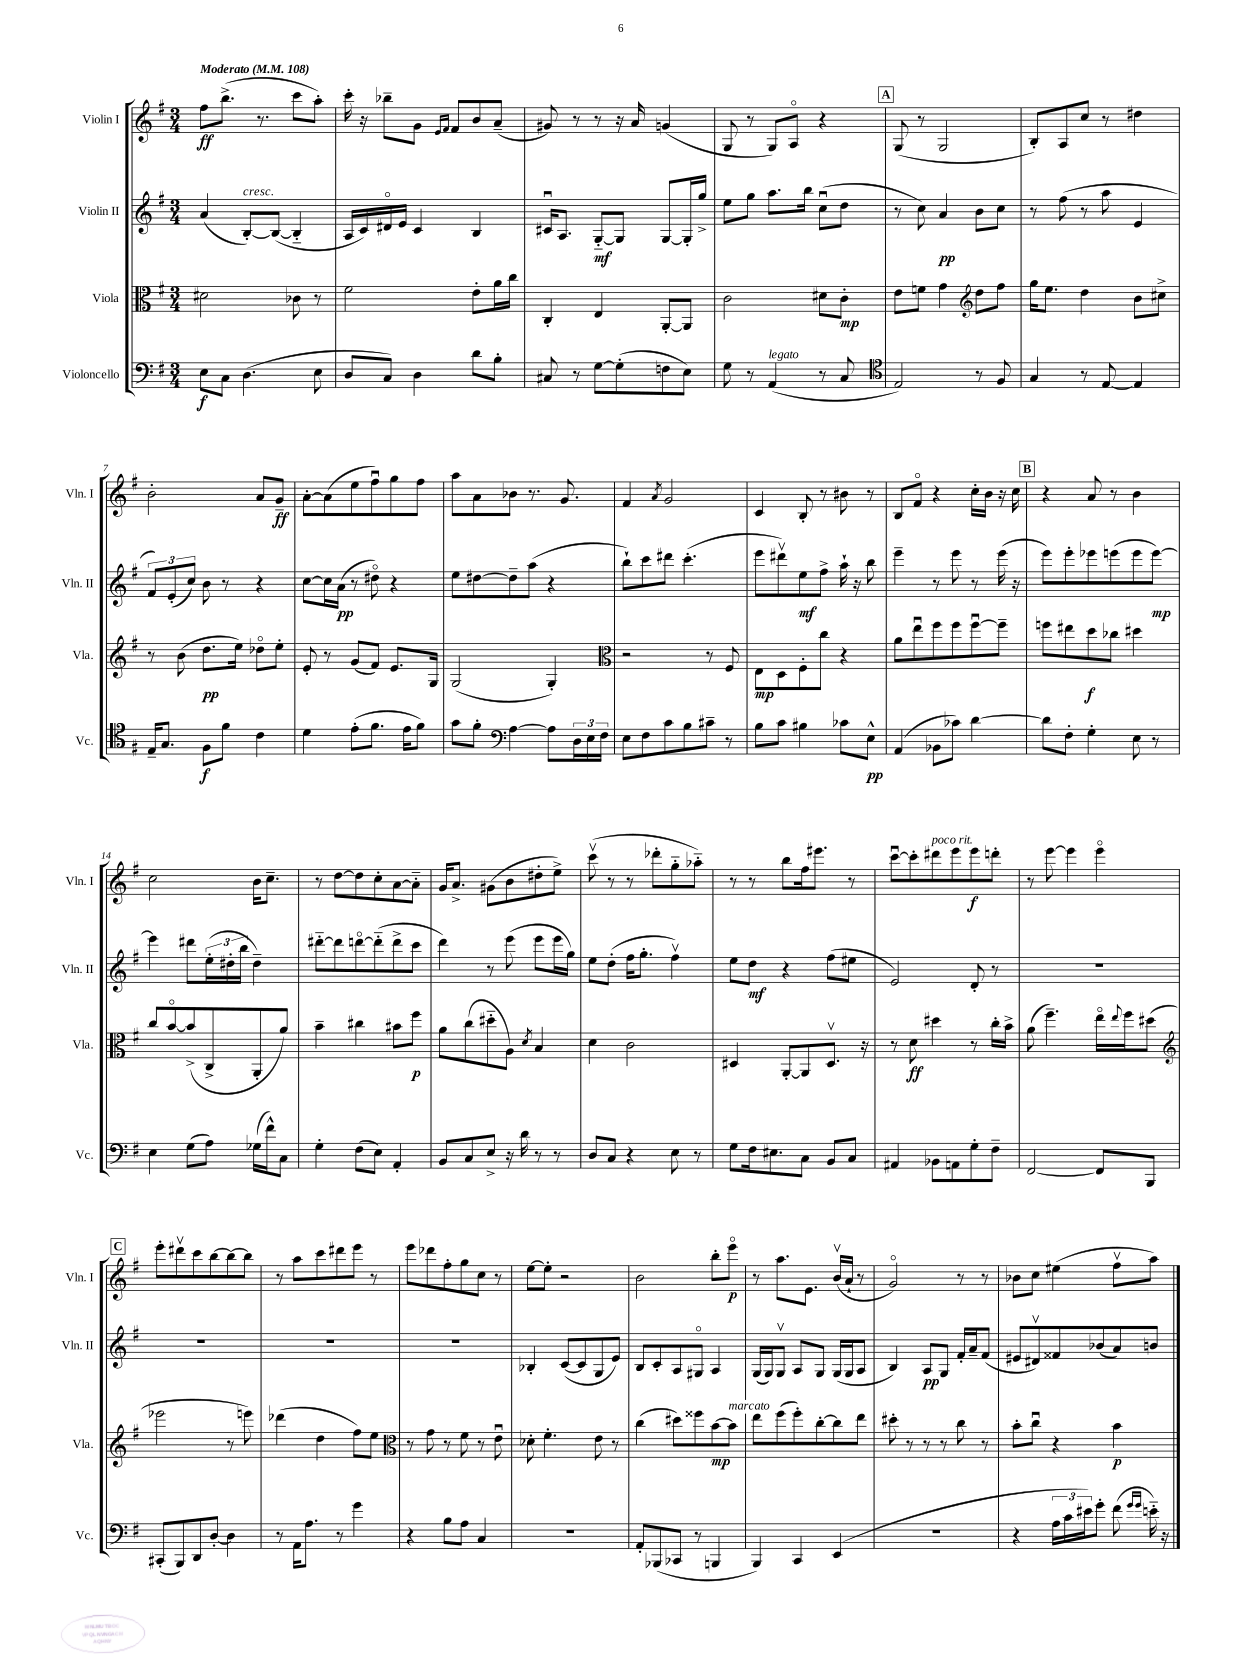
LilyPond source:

<<
\new StaffGroup <<
\new Staff = "s0" \with { instrumentName = "Violin I" shortInstrumentName = "Vln. I" } {
    \clef treble \key g \major \numericTimeSignature \time 3/4 \tempo "Moderato" 4 = 108
    fis''8\ff b''8.->( r8. c'''8 a''8-.) |
    c'''16-. r16 bes''8-- g'8 \grace { e'16 fis'16 } fis'8 b'8 a'8--( |
    gis'8) r8 r8 r16 a'16 g'4( |
    g8 r8 g8) a8\flageolet r4 |
    \mark \markup { \box "A" } g8( r8 g2 |
    b8-.) a8 c''8 r8 dis''4 |
    b'2-. a'8 g'8--\ff |
    a'8~-. a'8( e''8 fis''8\downbow) g''8 fis''8 |
    a''8 a'8 bes'8 r8. g'8. |
    fis'4 \acciaccatura { a'8 } g'2 |
    c'4 b8-. r8 bis'8 r8 |
    b8 fis'8\flageolet r4 c''16-. b'16 r16 c''16 |
    \mark \markup { \box "B" } r4 a'8 r8 b'4 |
    c''2 b'16 c''8.-- |
    r8 d''8~ d''8 c''8-. a'8~ a'8-_ |
    g'16 a'8.-> gis'8( b'8 dis''8-. e''8->) |
    c'''8\upbow( r8 r8 des'''8-. g''8-_ aes''8-_) |
    r8 r8 b''8 fis''16 eis'''8. r8 |
    c'''8~\downbow c'''8-. dis'''8^\markup { \italic "poco rit." } e'''8 e'''8\f d'''8-. |
    r8 e'''8~ e'''4 e'''4\flageolet |
    \mark \markup { \box "C" } e'''8-. dis'''8\upbow c'''8 b''8~ b''8~ b''8 |
    r8 a''8 c'''8 dis'''8 e'''8 r8 |
    e'''8 des'''8 fis''8-. g''8 c''8 r8 |
    e''8~ e''8-. r2 |
    b'2 b''8-. e'''8\flageolet\p |
    r8 a''8. e'8. b'16\upbow( a'16-! r8 |
    g'2\flageolet) r8 r8 |
    bes'8 c''8 eis''4( fis''8\upbow a''8) \bar "|." |
}
\new Staff = "s1" \with { instrumentName = "Violin II" shortInstrumentName = "Vln. II" } {
    \clef treble \key g \major \numericTimeSignature \time 3/4
    a'4( b8~-.^\markup { \italic "cresc." }) b8~( b4-_ |
    a16 c'16) dis'16\flageolet e'16 c'4 b4 |
    cis'16\downbow a8. g8~-_\mf g8 g8~ g16-. g''16-> |
    e''8 g''8 a''8. b''16 c''8\downbow( d''8 |
    \mark \markup { \box "A" } r8 c''8) a'4\pp b'8 c''8 |
    r8 fis''8( r8 a''8 e'4 |
    \tuplet 3/2 { fis'8) e'8-.( c''8) } b'8 r8 r4 |
    c''8~ c''16 a'16\pp( r8 dis''8\flageolet) r4 |
    e''8 dis''8~ dis''8-- a''8( r4 |
    b''8-!) c'''8 dis'''8 c'''4.-.( |
    e'''8 dis'''8\upbow) e''8\mf fis''8-> a''16-! r16 b''8 |
    e'''4-- r8 e'''8 r8 e'''16( r16 |
    \mark \markup { \box "B" } e'''8) e'''8-. ees'''8 e'''8( e'''8 e'''8~\mp) |
    e'''4 dis'''8 \tuplet 3/2 { e''16-.( dis''16-. b''16 } dis''4--) |
    dis'''8~-_ dis'''8 d'''8~\flageolet d'''8-_( d'''8-> c'''8 |
    d'''4) r8 e'''8( e'''8 e'''16 g''16) |
    e''8 d''8-.( fis''16 g''8.-. fis''4\upbow) |
    e''8 d''8\mf r4 fis''8( eis''8 |
    e'2) d'8-. r8 |
    R2. |
    \mark \markup { \box "C" } R2. |
    R2. |
    R2. |
    bes4-. c'8~( c'8 g8 e'8) |
    b8 c'8-. a8 gis8\flageolet a4 |
    g16( g16) g8\upbow a8 g8 g16( g16 a8 |
    b4) a8\pp g8 fis'16-. a'16-- fis'8( |
    eis'8 dis'8\upbow) fisis'8 bes'8( a'8) b'8 \bar "|." |
}
\new Staff = "s2" \with { instrumentName = "Viola" shortInstrumentName = "Vla." } {
    \clef alto \key g \major \numericTimeSignature \time 3/4
    dis'2 ces'8 r8 |
    fis'2 e'8-. a'16 c''16 |
    c4-. e4 a,8~-. a,8 |
    c'2 dis'8 c'8-.\mp |
    \mark \markup { \box "A" } e'8 f'8 g'4 \clef treble d''8 fis''8 |
    g''16 e''8. d''4 b'8 cis''8-> |
    r8 b'8( d''8.\pp e''16) des''8\flageolet e''8-. |
    e'8-. r8 g'8( fis'8) e'8. g16 |
    g2( g4-.) |
    \clef alto r2 r8 fis8 |
    e8\mp d8 fis8-. c''8 r4 |
    a'8 e''8\downbow fis''8 fis''8 fis''8~\downbow fis''8-- |
    \mark \markup { \box "B" } f''8 eis''8 d''8\f ces''8 dis''4 |
    c''8 b'8~\flageolet b'8->( c8-> a,8-. a'8) |
    b'4-- cis''4 bis'8 fis''8\p |
    a'8 c''8( dis''8-_ a8) \acciaccatura { d'8 } b4 |
    d'4 c'2 |
    dis4 a,8~-. a,8 dis8.\upbow r16 |
    r8 d'8\ff dis''4 r8 c''16-. b'16-> |
    a'8( fis''4.--) e''16\flageolet \appoggiatura { e''8 } fis''16 dis''8( |
    \mark \markup { \box "C" } \clef treble ees'''2 r8 e'''8) |
    des'''4( d''4 fis''8) e''8 |
    \clef alto r8 g'8 r8 fis'8 r8 e'8\downbow |
    des'8-. fis'4.-. e'8 r8 |
    c''4( dis''8) fisis''8 b'8~\mp b'8^\markup { \italic "marcato" } |
    e''8 fis''8( fis''8-.) c''8~-. c''8 e''8 |
    dis''8-. r8 r8 r8 c''8 r8 |
    b'8-. c''8\downbow r4 b'4\p \bar "|." |
}
\new Staff = "s3" \with { instrumentName = "Violoncello" shortInstrumentName = "Vc." } {
    \clef bass \key g \major \numericTimeSignature \time 3/4
    e8\f c8 d4.( e8 |
    d8 c8) d4 d'8 b8-. |
    cis8 r8 g8~ g8-.( f8 e8) |
    g8 r8 a,4^\markup { \italic "legato" }( r8 c8 |
    \mark \markup { \box "A" } \clef tenor e2) r8 fis8 |
    g4 r8 e8~ e4 |
    e16-- g8. fis8\f fis'8 c'4 |
    d'4 e'8-.( fis'8. e'16 fis'8) |
    g'8 fis'8-. \clef bass a4~ a8 \tuplet 3/2 { d16 e16 fis16 } |
    e8 fis8 c'8 b8 cis'8-- r8 |
    b8 c'8 bis4 ces'8 e8-^\pp |
    a,4( bes,8 ces'8) d'4~ |
    \mark \markup { \box "B" } d'8 fis8-. g4-. e8 r8 |
    e4 g8( a8) ges16( fis'16-^) c8 |
    g4-. fis8( e8) a,4-. |
    b,8 c8 e8-> r16 d'16 r8 r8 |
    d8 c8 r4 e8 r8 |
    g8 fis16 eis8. c8 b,8 c8 |
    ais,4 bes,8 a,8 g8-. fis8-- |
    fis,2~ fis,8 b,,8 |
    \mark \markup { \box "C" } cis,8-.( b,,8) d,8 d8~-. d4 |
    r8 a,16 a8. r8 g'4 |
    r4 b8 a8 c4 |
    R2. |
    a,8-. bes,,8( ces,8 r8 b,,4 |
    b,,4) c,4 e,4( |
    R2. |
    r4 \tuplet 3/2 { a16 c'16 eis'16) } g'8-. fis'8( \grace { g'16 g'16 } e'16-_) r16 \bar "|." |
}
>>
>>
